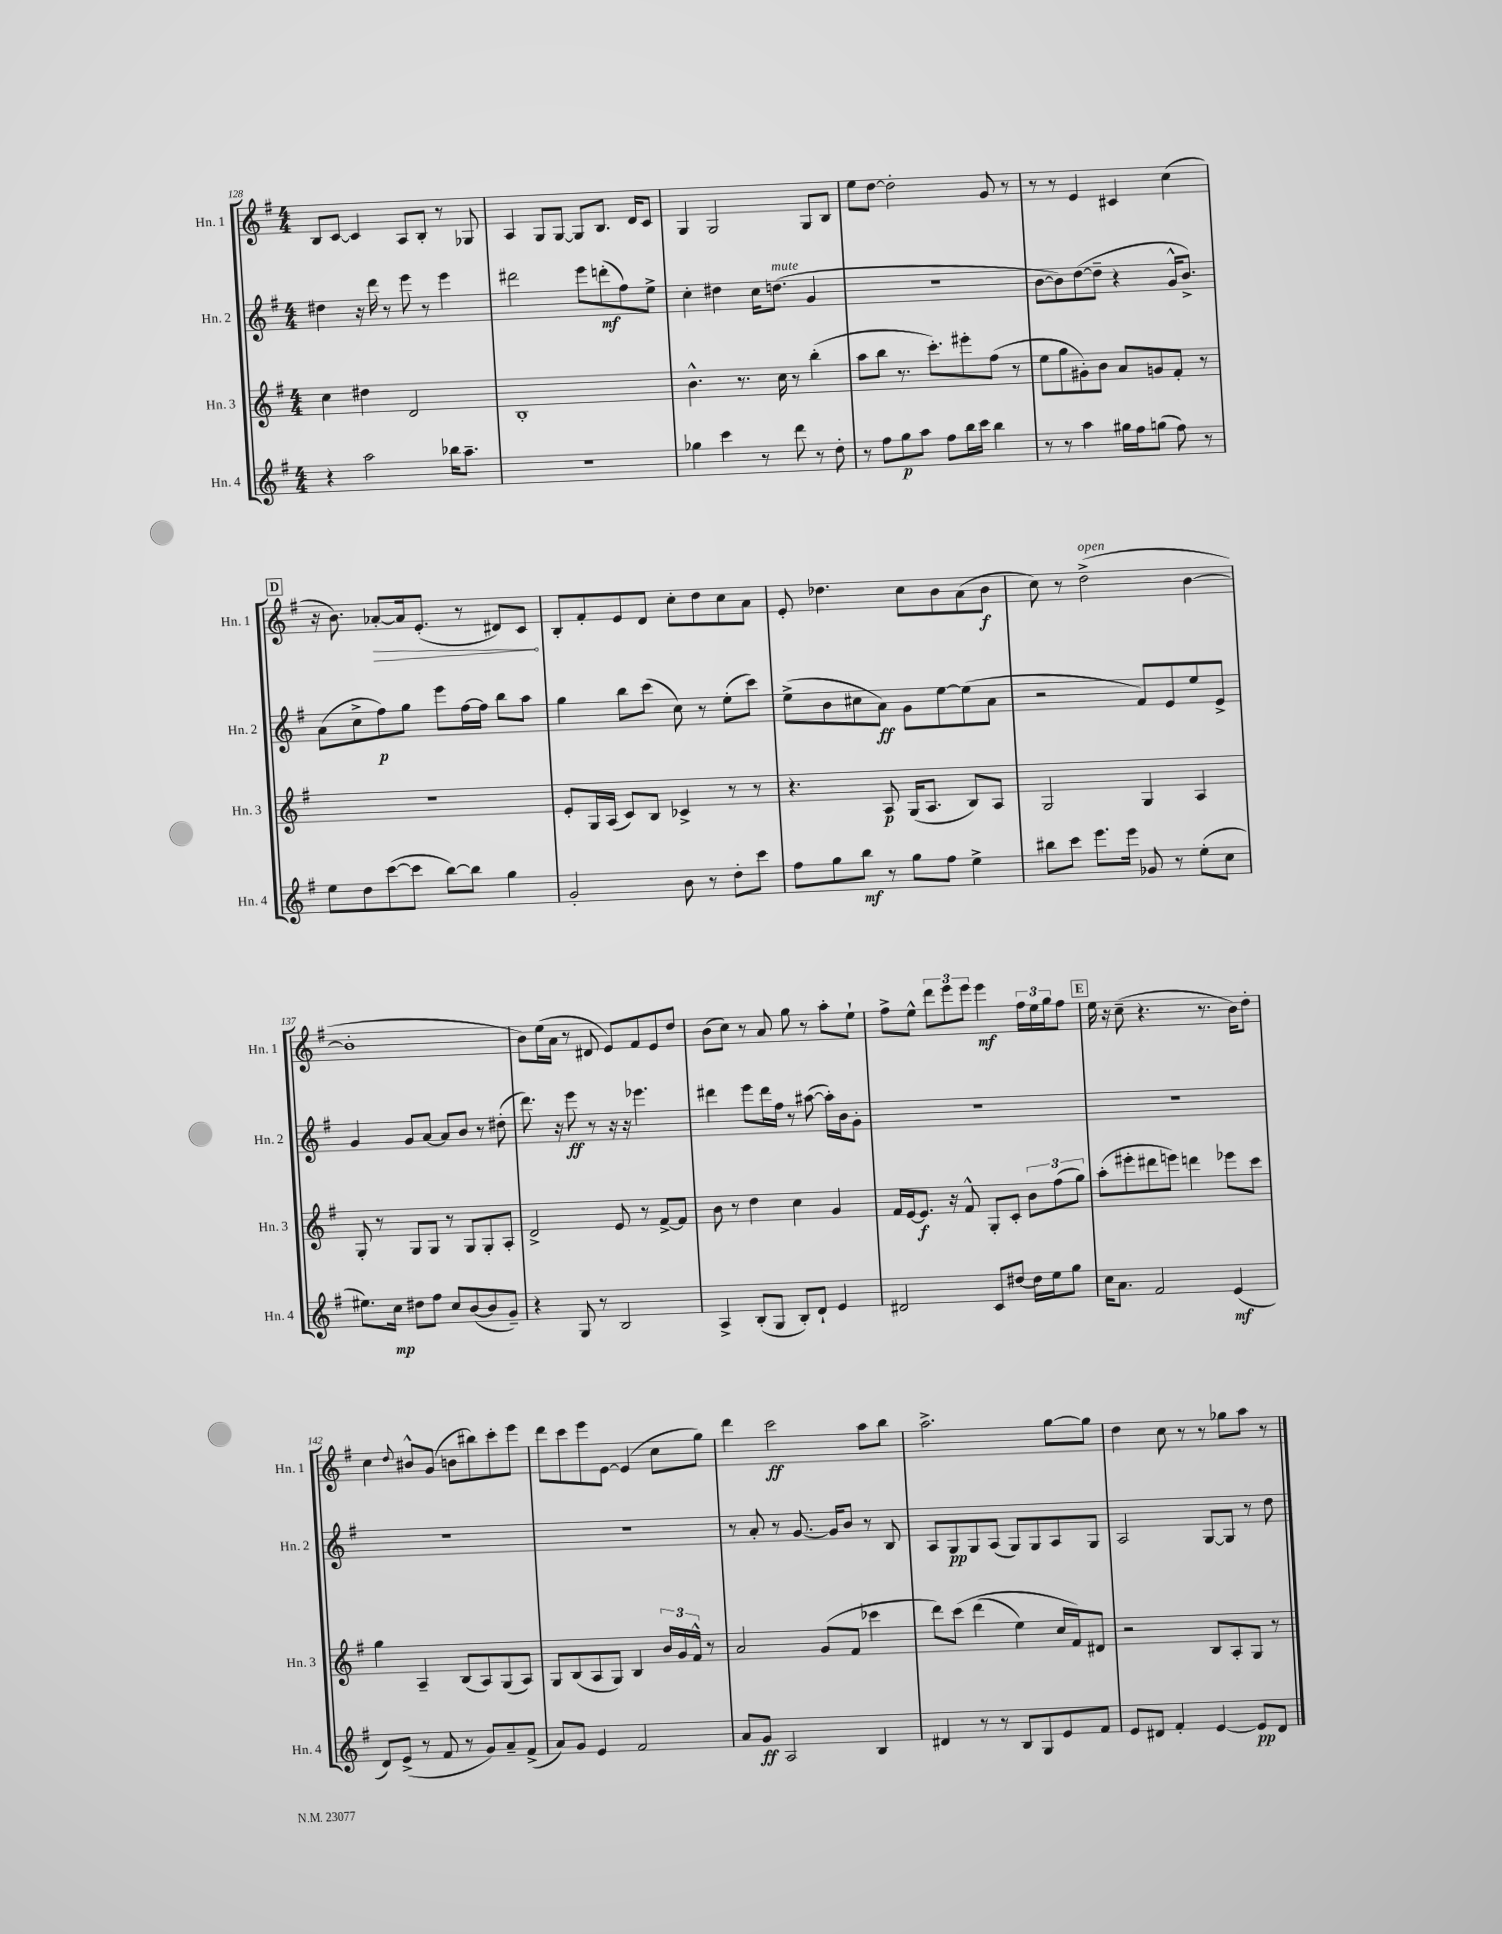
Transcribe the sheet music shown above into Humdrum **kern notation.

**kern	**dynam	**kern	**dynam	**kern	**dynam	**kern	**dynam
*part4	*part4	*part3	*part3	*part2	*part2	*part1	*part1
*staff4	*staff4	*staff3	*staff3	*staff2	*staff2	*staff1	*staff1
*I"Hn. 4	*	*I"Hn. 3	*	*I"Hn. 2	*	*I"Hn. 1	*
*I'Hn. 4	*	*I'Hn. 3	*	*I'Hn. 2	*	*I'Hn. 1	*
*clefG2	*	*clefG2	*	*clefG2	*	*clefG2	*
*k[f#]	*	*k[f#]	*	*k[f#]	*	*k[f#]	*
*M4/4	*	*M4/4	*	*M4/4	*	*M4/4	*
=128	=128	=128	=128	=128	=128	=128	=128
4r	.	4cc\	.	4dd#X\	.	8B/L	.
.	.	.	.	.	.	[8c/J	.
2aa\	.	4dd#X\	.	16r	.	4c/]	.
.	.	.	.	16ddd\	.	.	.
.	.	.	.	8r	.	.	.
.	.	2d/	.	8eee\	.	8A/L	.
.	.	.	.	8r	.	8B'/J	.
16bb-X\KL	.	.	.	4eee\	.	8r	.
8.aa~\J	.	.	.	.	.	.	.
.	.	.	.	.	.	8G-X/	.
=129	=129	=129	=129	=129	=129	=129	=129
1r	.	1B'	.	2ddd#X\	.	4A/	.
.	.	.	.	.	.	8G/L	.
.	.	.	.	.	.	[8G/J	.
.	.	.	.	8eee\L	.	8G/L]	.
.	.	.	.	(8dddn'\	mf	8.B/J	.
.	.	.	.	8ff#\)	.	.	.
.	.	.	.	.	.	16d/KL	.
.	.	.	.	8ee^\J	.	8c/J	.
=130	=130	=130	=130	=130	=130	=130	=130
4gg-X\	.	4.b^^\	.	4cc'\	.	4G/	.
4ccc\	.	.	.	4dd#X\	.	2G/	.
.	.	8.r	.	.	.	.	.
8r	.	.	.	16cc\KL	.	.	.
!	!	!	!	!LO:TX:a:i:t=mute	!	!	!
.	.	16cc\	.	(8.ddn\J	.	.	.
8ddd\	.	8r	.	.	.	.	.
8r	.	(4bb'\	.	4g/	.	8G/L	.
8dd'\	.	.	.	.	.	8B/J	.
=131	=131	=131	=131	=131	=131	=131	=131
8r	.	8aa\L	.	1r	.	8ee\L	.
8ff#\L	.	8bb\J	.	.	.	[8dd\J	.
8gg\	p	8.r	.	.	.	2dd'\]	.
8aa\J	.	.	.	.	.	.	.
.	.	8.ccc'\L)	.	.	.	.	.
8ff#\L	.	.	.	.	.	.	.
16bb\L	.	8eee#X'\	.	.	.	.	.
16ccc\JJ	.	.	.	.	.	.	.
4bb\	.	(8ff#\J	.	.	.	8g/	.
.	.	8r	.	.	.	8r	.
=132	=132	=132	=132	=132	=132	=132	=132
8r	.	8ee\L	.	[8b\L	.	8r	.
8r	.	8gg\	.	8b\])	.	8r	.
4aa\	.	8g#X'\)	.	([8dd\	.	4e/	.
.	.	8b\J	.	8dd~\J]	.	.	.
16gg#X\LL	.	8a/L	.	4r	.	4c#X/	.
16ff#\J	.	.	.	.	.	.	.
(8ggn\J	.	8gn/	.	.	.	.	.
8ff#\)	.	8f#'/J	.	16g^^/KL	.	(4cc\	.
.	.	.	.	8.b^/J)	.	.	.
8r	.	8r	.	.	.	.	.
!!LO:LB:g=z
!!LO:REH:place=s1:t=D
=133	=133	=133	=133	=133	=133	=133	=133
8ee\L	.	1r	.	(8a\L	.	16r	.
.	.	.	.	.	.	8.b\)	.
8dd\	.	.	.	8cc^\	.	.	.
!	!	!	!	!	!	!	!LO:HP:b
([8ccc\	.	.	.	8ff#\)	p	[8a-X'/L	>
8ccc\J]	.	.	.	8gg\J	.	16a-/k]	.
.	.	.	.	.	.	(8.e'/J	.
[8bb\L)	.	.	.	8eee\L	.	.	.
8bb\J]	.	.	.	[16ff#\L	.	8r	.
.	.	.	.	16ff#\JJ]	.	.	.
4gg\	.	.	.	8bb\L	.	8d#X/L)	.
.	.	.	.	8aa\J	.	8c/J	.
.	.	.	.	.	.	.	]
=134	=134	=134	=134	=134	=134	=134	=134
2g'/	.	8e'/L	.	4gg\	.	8B'/L	.
.	.	16G/L	.	.	.	8f#'/	.
.	.	(16A/JJ	.	.	.	.	.
.	.	8c/L)	.	8bb\L	.	8e/	.
.	.	8B/J	.	(8ccc\J	.	8d/J	.
8b\	.	4c-X^/	.	8cc\)	.	8cc'\L	.
8r	.	.	.	8r	.	8dd\	.
8dd'\L	.	8r	.	(8ee'\L	.	8cc\	.
8ccc\J	.	8r	.	8ccc\J)	.	8a\J	.
=135	=135	=135	=135	=135	=135	=135	=135
8ff#\L	.	4.r	.	(8ee^\L	.	8e'/	.
8gg\	.	.	.	8b\	.	4.dd-X\	.
8bb\J	mf	.	.	8cc#X\	.	.	.
8r	.	8A/	p	8a\J)	ff	.	.
8gg\L	.	(16G/KL	.	8g\L	.	8cc\L	.
.	.	8.A/J	.	.	.	.	.
8ff#\J	.	.	.	[8ee\	.	8b\	.
4ee^\	.	8B/L)	.	(8ee\]	.	(8a\	.
.	.	8A/J	.	8a\J	.	8b\J	f
=136	=136	=136	=136	=136	=136	=136	=136
8bb#X\L	.	2G/	.	2r	.	8cc\)	.
8ccc\J	.	.	.	.	.	8r	.
!	!	!	!	!	!	!LO:TX:a:i:t=open	!
8.eee\L	.	.	.	.	.	(2dd^\	.
16eee\Jk	.	.	.	.	.	.	.
8g-X/	.	4G/	.	8f#/L)	.	.	.
8r	.	.	.	8e/	.	.	.
(8ee'\L	.	4A/	.	8ee/	.	[4b\	.
8cc\J	.	.	.	8e^/J	.	.	.
!!LO:LB:g=z
=137	=137	=137	=137	=137	=137	=137	=137
8.ee#X\L)	.	8G'/	.	4g/	.	1b']	.
.	.	8r	.	.	.	.	.
16cc\Jk	mp	.	.	.	.	.	.
8dd#X\L	.	8G/L	.	8g/L	.	.	.
8ff#\J	.	8G/J	.	[8a/J	.	.	.
8cc/L	.	8r	.	8a/L]	.	.	.
([8b/	.	8G/L	.	8b/J	.	.	.
8b/]	.	8G'/	.	8r	.	.	.
8g~/J)	.	8A'/J	.	(8dd#X'\	.	.	.
=138	=138	=138	=138	=138	=138	=138	=138
4r	.	2d^/	.	8.ddd\)	.	8b\L)	.
.	.	.	.	.	.	(16ee\L	.
.	.	.	.	16r	.	16a\JJ	.
8G/	.	.	.	8eee\	ff	8r	.
8r	.	.	.	8r	.	8d#X/	.
2B/	.	8e/	.	16r	.	8e/L)	.
.	.	.	.	16r	.	.	.
.	.	8r	.	4.eee-X\	.	8f#/	.
.	.	[8f#^/L	.	.	.	8e/	.
.	.	8f#/J]	.	.	.	8dd/J	.
=139	=139	=139	=139	=139	=139	=139	=139
4A^/	.	8b\	.	4ddd#X\	.	(8b\L	.
.	.	8r	.	.	.	8cc\J)	.
(8B'/L	.	4dd\	.	8eee\L	.	8r	.
8G/J	.	.	.	16ddd#\L	.	8a/	.
.	.	.	.	16ff#\JJ	.	.	.
8B'/L)	.	4cc\	.	8r	.	8gg\	.
8d`/J	.	.	.	([8aa#X\	.	8r	.
4e/	.	4g/	.	16aa#'\LL])	.	8aa'\L	.
.	.	.	.	16b\J	.	.	.
.	.	.	.	8g'\J	.	8ee`\J	.
=140	=140	=140	=140	=140	=140	=140	=140
2d#X/	.	16f#/LL	.	1r	.	8ff#^\L	.
.	.	[16e/J	.	.	.	.	.
.	.	8.e/J]	f	.	.	8ee^^\J	.
.	.	.	.	.	.	12ddd\L	.
.	.	16r	.	.	.	.	.
.	.	.	.	.	.	12eee\	.
.	.	8f#^^/	.	.	.	.	.
.	.	.	.	.	.	12eee\J	.
8c/L	.	8G'/L	.	.	.	4eee\	mf
[8dd#X/J	.	8c'/J	.	.	.	.	.
16dd#\LL]	.	12b\L	.	.	.	24ff#\LL	.
.	.	.	.	.	.	24ee\	.
16ee\J	.	.	.	.	.	.	.
.	.	(12ff#\	.	.	.	24gg\J	.
8gg\J	.	.	.	.	.	8ff#\J	.
.	.	12gg\J)	.	.	.	.	.
!!LO:REH:place=s1:t=E
=141	=141	=141	=141	=141	=141	=141	=141
16cc\KL	.	(8aa'\L	.	1r	.	16ee\	.
8.a\J	.	.	.	.	.	16r	.
.	.	8eee#X'\	.	.	.	(8cc~\	.
2f#/	.	8ddd#X\	.	.	.	4.r	.
.	.	8eeen\J)	.	.	.	.	.
.	.	4dddn\	.	.	.	.	.
.	.	.	.	.	.	8.r	.
(4e/	mf	8eee-X\L	.	.	.	.	.
.	.	.	.	.	.	16b\KL)	.
.	.	8ccc\J	.	.	.	8dd'\J	.
!!LO:LB:g=z
=142	=142	=142	=142	=142	=142	=142	=142
8d/L)	.	4gg\	.	1r	.	4cc\	.
(8e^/J	.	.	.	.	.	.	.
.	.	.	.	.	.	8qqdd/	.
8r	.	4A~/	.	.	.	8b#X^^/L	.
8f#/	.	.	.	.	.	(8g/J	.
8r	.	(8B/L	.	.	.	8bn\L	.
8g/L)	.	8A/)	.	.	.	8bb#X\)	.
8a~/	.	(8G/	.	.	.	8ccc'\	.
(8f#^/J	.	8A/J)	.	.	.	8eee\J	.
=143	=143	=143	=143	=143	=143	=143	=143
8a/L)	.	8G/L	.	1r	.	8ddd\L	.
8g/J	.	(8B/	.	.	.	8ccc\	.
4e/	.	8A/	.	.	.	8eee\	.
.	.	8G/J)	.	.	.	[8e\J	.
2f#/	.	4B/	.	.	.	(4e/]	.
.	.	24b/LL	.	.	.	8cc\L	.
.	.	24g/	.	.	.	.	.
.	.	24f#^^/JJ	.	.	.	.	.
.	.	8r	.	.	.	8gg\J)	.
=144	=144	=144	=144	=144	=144	=144	=144
8a/L	.	2a/	.	8r	.	4ddd\	.
8g/J	ff	.	.	8a'/	.	.	.
2A/	.	.	.	8r	.	2ccc\	ff
.	.	.	.	[8.g/	.	.	.
.	.	(8g/L	.	.	.	.	.
.	.	.	.	16g/KL]	.	.	.
.	.	8f#/J	.	8b/J	.	.	.
4B/	.	4ccc-X\	.	8r	.	8aa\L	.
.	.	.	.	8B/	.	8bb\J	.
=145	=145	=145	=145	=145	=145	=145	=145
4d#X/	.	8ddd\L)	.	8A/L	.	2.aa^\	.
.	.	(8ccc\J	.	8G/	pp	.	.
8r	.	(4ddd\	.	8G/	.	.	.
8r	.	.	.	(8A/J	.	.	.
8B/L	.	4ee\)	.	8G/L)	.	.	.
8G/	.	.	.	8G/	.	.	.
8e/	.	16cc/LL	.	8A/	.	[8gg\L	.
.	.	16f#/J)	.	.	.	.	.
8f#/J	.	8d#X/J	.	8G/J	.	8gg\J]	.
=146	=146	=146	=146	=146	=146	=146	=146
8e/L	.	2r	.	2A/	.	4dd\	.
8d#X/J	.	.	.	.	.	.	.
4f#'/	.	.	.	.	.	8cc\	.
.	.	.	.	.	.	8r	.
[4e/	.	8B/L	.	[8G/L	.	8r	.
.	.	8A'/	.	8G/J]	.	8gg-X\L	.
8e/L]	pp	8G/J	.	8r	.	8aa\J	.
8d#/J	.	8r	.	8dd\	.	8r	.
==	==	==	==	==	==	==	==
*-	*-	*-	*-	*-	*-	*-	*-
